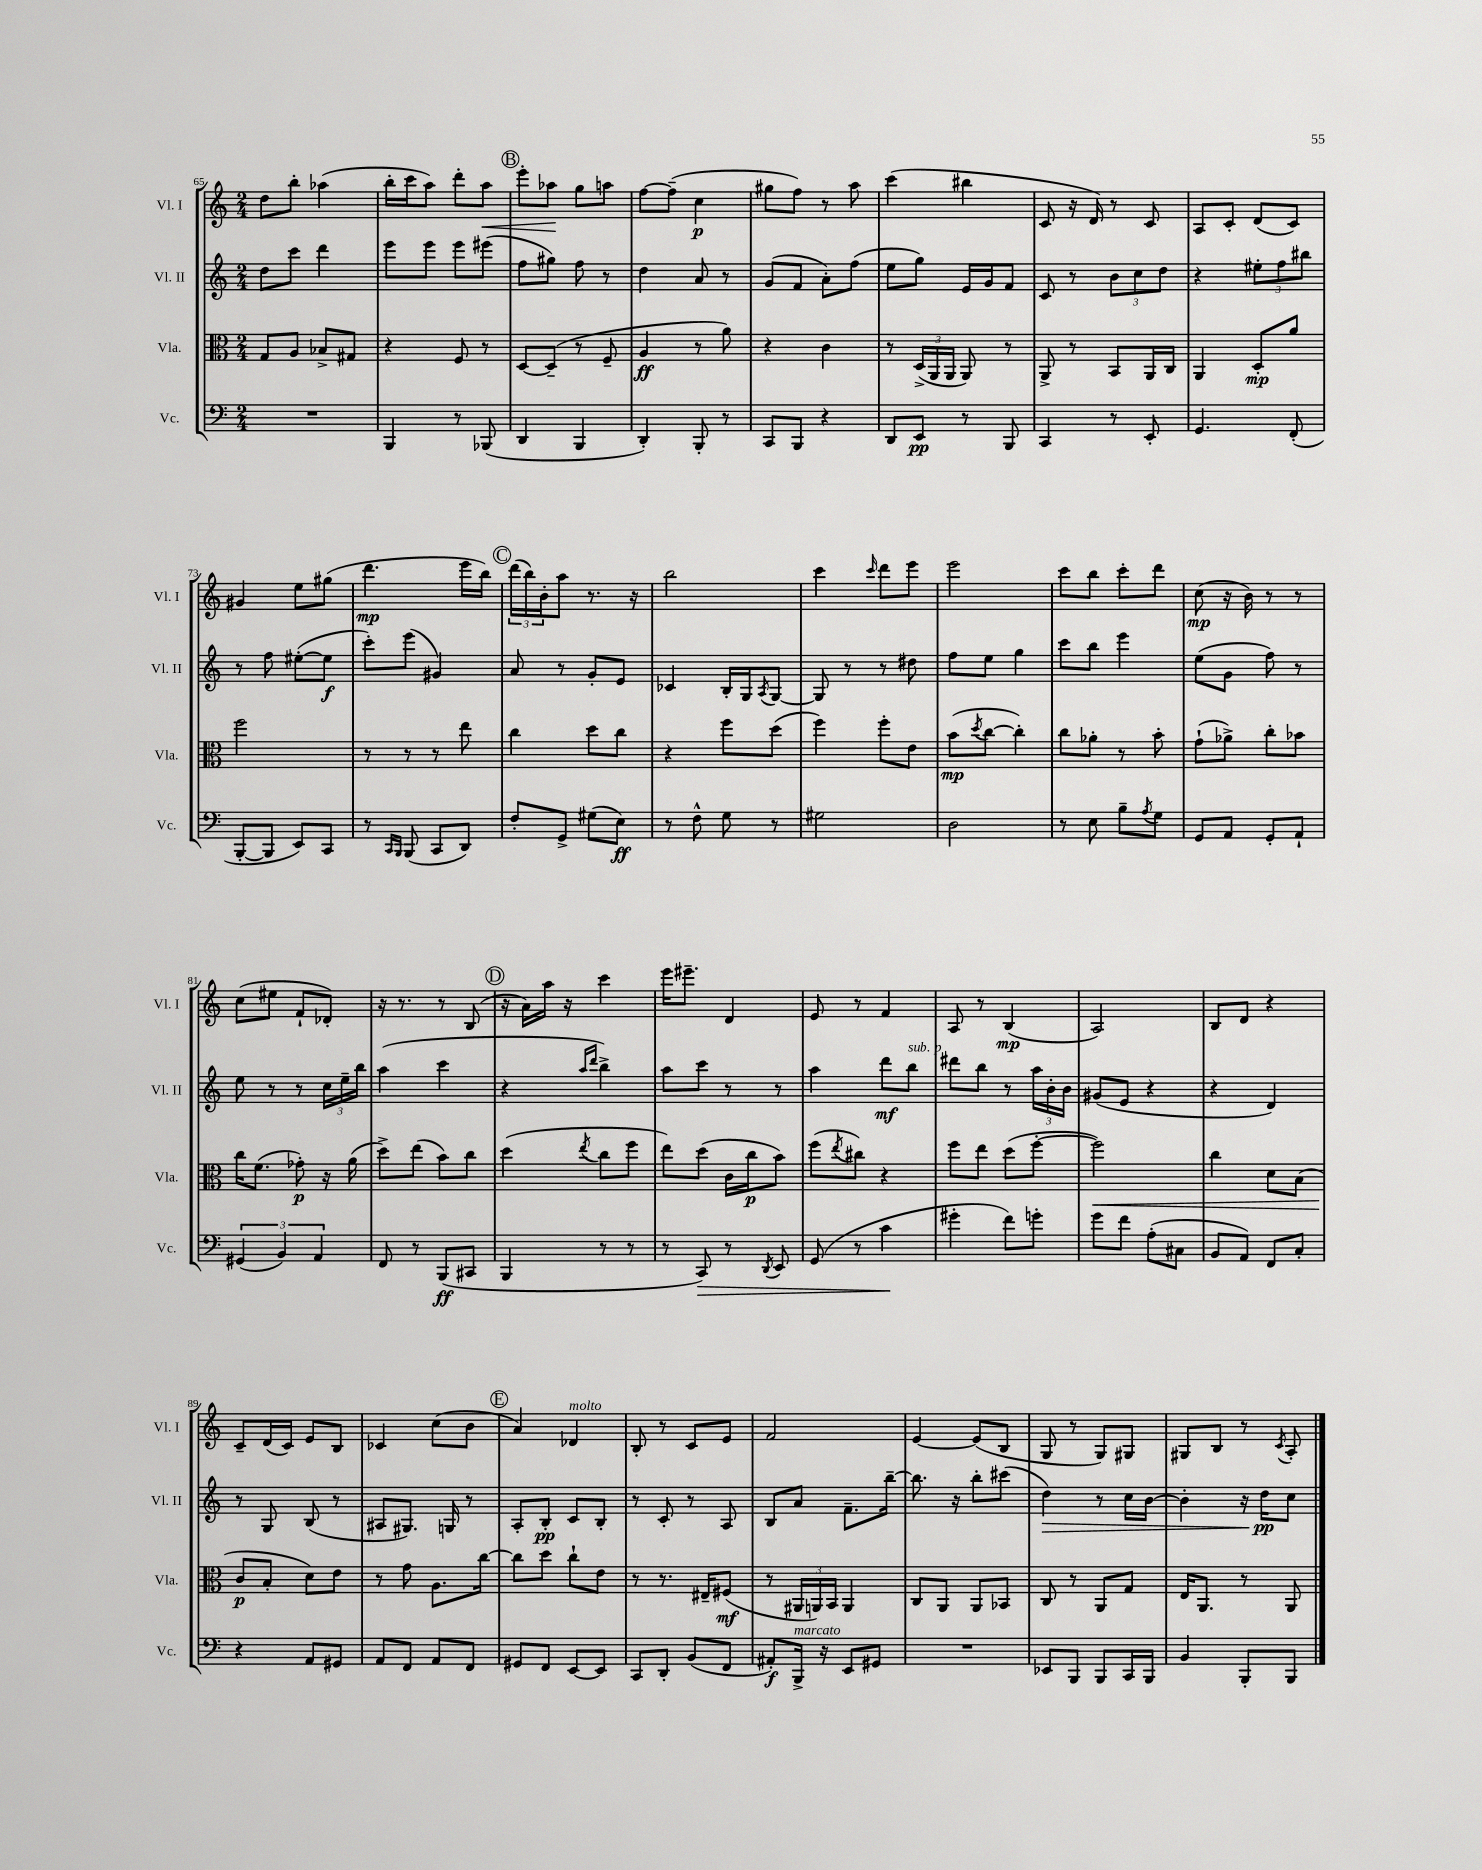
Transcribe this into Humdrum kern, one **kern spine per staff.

**kern	**kern	**kern	**kern
*staff4	*staff3	*staff2	*staff1
*clefF4	*clefC3	*clefG2	*clefG2
*k[]	*k[]	*k[]	*k[]
*M2/4	*M2/4	*M2/4	*M2/4
2r	8G	8dd	8dd
.	8A	8ccc	8bb'
.	8B-^	4ddd	(4aa-
.	8G#	.	.
=	=	=	=
4BBB	4r	8eee	16bb'
.	.	.	16ccc
.	.	8eee	8aa)
8r	8F	8eee	8ddd'
(8BBB-	8r	(8eee#	8aa
=	=	=	=
4DD	[8D	8ff	8eee'
.	(8D~]	8gg#)	8aa-
4BBB	8r	8ff	8gg
.	8F~	8r	8aa
=	=	=	=
4DD')	4A	4dd	[8ff
.	.	.	(8ff~]
8BBB'	8r	8a	4cc
8r	8a)	8r	.
=	=	=	=
8CC	4r	(8g	8gg#
8BBB	.	8f	8ff)
4r	4c	8a')	8r
.	.	(8ff	8aa
=	=	=	=
8DD	8r	8ee	(4ccc
8EE	(24D^	8gg)	.
.	24AA	.	.
.	24AA	.	.
8r	8AA)	16e	4bb#
.	.	16g	.
8BBB	8r	8f	.
=	=	=	=
4CC	8AA^	8c	8c
.	8r	8r	16r
.	.	.	16d)
8r	8BB	12b	8r
.	.	12cc	.
8EE'	16AA	.	8c
.	.	12dd	.
.	16C	.	.
=	=	=	=
4.GG	4AA	4r	8A
.	.	.	8c'
.	8D'	12ee#'	(8d
.	.	12ff	.
(8FF'	8a	.	8c)
.	.	12bb#	.
=	=	=	=
[8BBB'	2ff	8r	4g#
8BBB]	.	8ff	.
8EE)	.	([8ee#'	8ee
8CC	.	8ee#]	(8gg#
=	=	=	=
8r	8r	8ccc')	4.ddd
16qqCC	.	.	.
16qqBBB	.	.	.
(8BBB	8r	(8eee	.
8CC	8r	4g#)	.
8DD)	8ee	.	16eee
.	.	.	16bb)
=	=	=	=
8F'	4cc	8a	(24ddd
.	.	.	24bb)
.	.	.	24b'
8GG^	.	8r	8aa
(8G#	8dd	8g'	8.r
8E)	8cc	8e	.
.	.	.	16r
=	=	=	=
8r	4r	4c-	2bb
8F^^	.	.	.
8G	8ff	16B'	.
.	.	16G	.
.	.	8qA	.
8r	(8dd	[8G	.
=	=	=	=
2G#	4ff)	8G]	4ccc
.	.	8r	.
.	.	.	16qqccc
.	8ff'	8r	8ddd
.	8e	8dd#	8eee
=	=	=	=
2D	(8b	8ff	2eee
.	8qdd	.	.
.	[8cc	8ee	.
.	4cc'])	4gg	.
=	=	=	=
8r	8cc	8ccc	8ccc
8E	8a-'	8bb	8bb
8B~	8r	4eee	8ccc'
8qA	.	.	.
8G	8b'	.	8ddd
=	=	=	=
8GG	(8g`	(8ee	(8cc
8AA	8a-^)	8g	16r
.	.	.	16b)
8GG'	8cc'	8ff)	8r
8AA`	8b-	8r	8r
=	=	=	=
(6GG#	16cc	8ee	(8cc
.	(8.f	.	.
.	.	8r	8ee#
6BB)	.	.	.
.	8g-')	8r	8f`
6AA	.	.	.
.	16r	24cc	8d-')
.	.	24ee~	.
.	(16a	.	.
.	.	24bb	.
=	=	=	=
8FF	8dd^)	(4aa	16r
.	.	.	8.r
8r	(8ee	.	.
(8BBB	8b)	4ccc	8r
8CC#	8cc	.	(8B
=	=	=	=
4BBB	(4dd	4r	16r
.	.	.	16a)
.	.	.	16aa
.	.	.	16r
.	.	16qqaa	.
.	8qee	16qqddd	.
8r	8cc	4bb^)	4ccc
8r	8ff	.	.
=	=	=	=
8r	8ee)	8aa	16eee
.	.	.	8.eee#~
8CC)	(8dd	8ccc	.
8r	16c	8r	4d
.	16cc	.	.
8qDD	.	.	.
8EE	8b)	8r	.
=	=	=	=
(8GG	(8ff	4aa	8e
.	8qee	.	.
8r	8cc#)	.	8r
4c	4r	8ddd	4f
.	.	8bb	.
=	=	=	=
4g#'	8ff	8ddd#	8A
.	8ee	8bb	8r
8f)	(8dd	8r	(4B
8g'	[8ff'	24aa	.
.	.	24b'	.
.	.	24b	.
=	=	=	=
8g	2ff])	(8g#	2A)
8f	.	8e	.
(8A'	.	4r	.
8C#	.	.	.
=	=	=	=
8BB	4cc	4r	8B
8AA)	.	.	8d
8FF	8d	4d)	4r
8C'	(8B	.	.
=	=	=	=
4r	8c	8r	8c~
.	8B'	8G	(16d
.	.	.	16c)
8AA	8d)	(8B	8e
8GG#	8e	8r	8B
=	=	=	=
8AA	8r	8A#	4c-
8FF	8g	8.G#)	.
8AA	8.A	.	(8cc
.	.	16G	.
8FF	.	8r	8b
.	[16cc	.	.
=	=	=	=
8GG#	8cc]	8A'	4a)
8FF	8dd	8B'	.
[8EE	8cc`	8c	4d-
8EE]	8e	8B'	.
=	=	=	=
8CC	8r	8r	8B'
8DD'	8.r	8c'	8r
(8BB	.	8r	8c
.	16E#~	.	.
8FF	(8F#	8A	8e
=	=	=	=
8AA#')	8r	8B	2f
16BBB^	24AA#	8a	.
.	24AA)	.	.
16r	.	.	.
.	24BB	.	.
8EE	4AA	8.f~	.
8GG#	.	.	.
.	.	[16bb~	.
=	=	=	=
2r	8C	8.bb]	[4e
.	8AA	.	.
.	.	16r	.
.	8AA	8bb'	(8e]
.	8BB-	(8ccc#	8B
=	=	=	=
8EE-	8C	4dd)	8G
8BBB	8r	.	8r
8BBB	8AA	8r	8G)
16CC	8G	16cc	8G#
16BBB	.	[16b	.
=	=	=	=
4BB	16E	4b']	8G#
.	8.AA	.	.
.	.	.	8B
8BBB'	8r	16r	8r
.	.	16dd	.
.	.	.	8qc
8BBB	8AA	8cc	8A'
==	==	==	==
*-	*-	*-	*-
